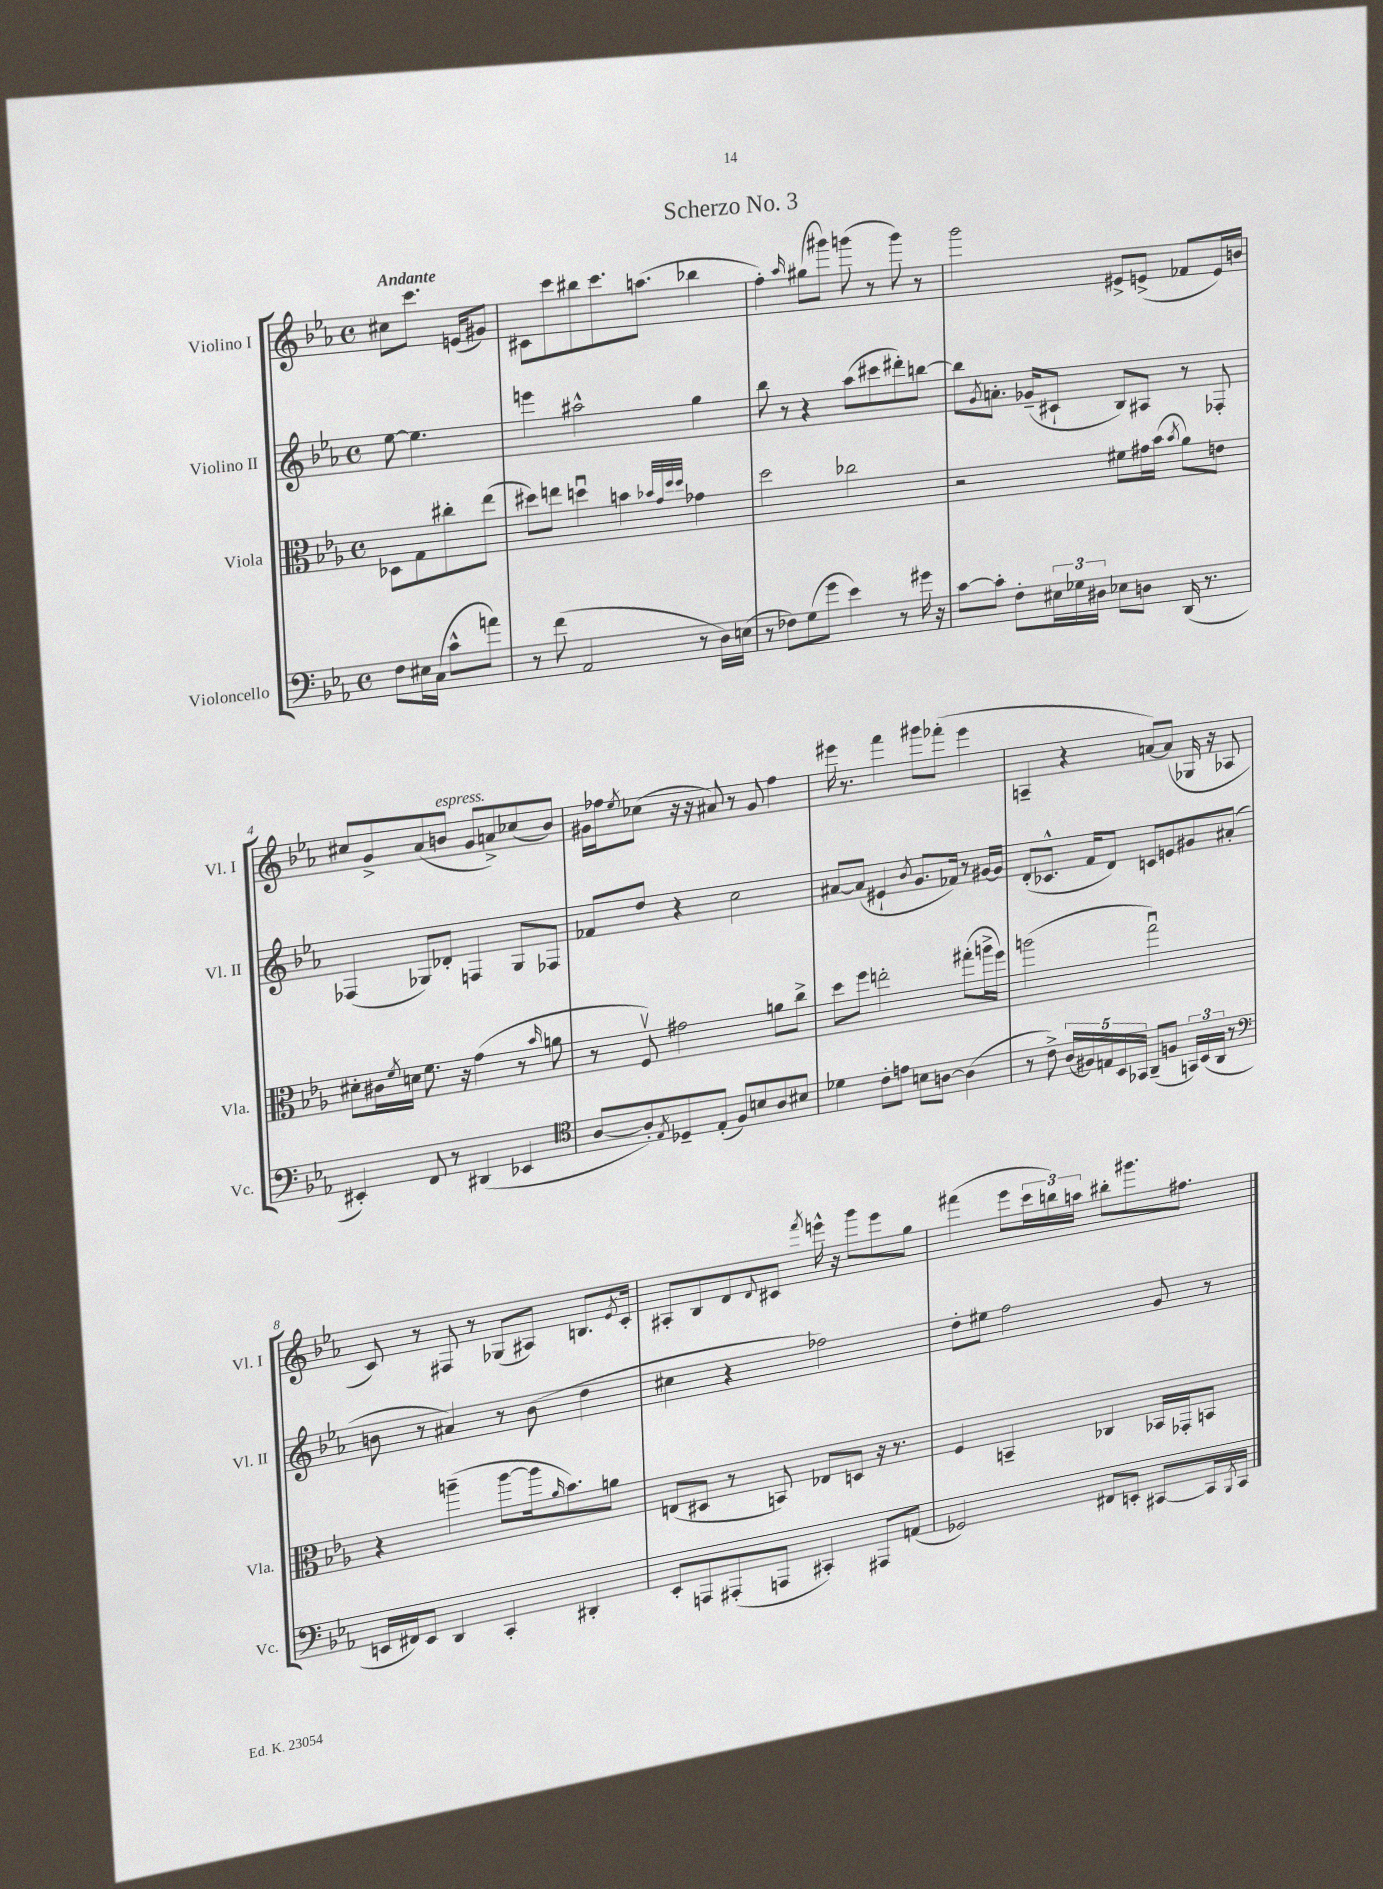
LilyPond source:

\header { title = "Scherzo No. 3" }
<<
\new StaffGroup <<
\new Staff = "s0" \with { instrumentName = "Violino I" shortInstrumentName = "Vl. I" } {
    \clef treble \key ees \major \defaultTimeSignature \time 4/4 \partial 2 \tempo "Andante"
    cis''8 c'''8. e'16( gis'8) |
    cis'8 c'''8 bis''8 c'''8. a''8.( bes''4 |
    f''4-.) \grace { aes''16 } gis''8( gis'''8) g'''8( r8 g'''8) r8 |
    g'''2 eis'8-> e'8->( fes'8 e'16) b'16 |
    cis''8 g'8-> aes'8( b'8^\markup { \italic "espress." } g'8 a'8->) ces''8( b'8) |
    gis'16 fes''16 \acciaccatura { ees''8 } ces''8( r16 r16 ais'8) r8 gis'8 fes''4 |
    eis'''16 r8. f'''4 gis'''8 fes'''8-.( eis'''4 |
    a4-- r4 a'8~) a'8( ges16 r16 aes8 |
    c'8) r8 fis8 r8 ges8( ais8) b8. \acciaccatura { ees'8 } c'16-. |
    ais8-. bes8 d'8 \appoggiatura { d'8 } cis'8 \acciaccatura { f'''8 } e'''16-^ r16 g'''8 e'''8 g''8 |
    fis'''4( ees'''8 \tuplet 3/2 { c'''16 b''16) a''16 } bis''8-. gis'''8. fis''8. \bar "|." |
}
\new Staff = "s1" \with { instrumentName = "Violino II" shortInstrumentName = "Vl. II" } {
    \clef treble \key ees \major \defaultTimeSignature \time 4/4 \partial 2
    ees''8~ ees''4. |
    e'''4 ais''2-^ g''4 |
    bes''8 r8 r4 aes''8( cis'''8 dis'''8-.) b''8~ |
    b''8 \acciaccatura { g'8 } a'8.-. ges'16--( cis'8-! bes8) ais8 r8 fes8-. |
    fes4( ges8) des'8-. f4 ges8 fes8 |
    fes'8 d''8 r4 c''2 |
    ais'8~ ais'8( eis'4-! \acciaccatura { bes'8 } g'8. fes'16) r8 gis'16~ gis'16 |
    d'8-.( ces'8.-^ f'16 d'8) c'8 e'8 gis'8 ais'8-.( |
    b'8 r8 ais'4) r8 b'8( d''4 |
    cis''4 r4 fes''2) |
    d''8-. eis''8 f''2 g'8 r8 \bar "|." |
}
\new Staff = "s2" \with { instrumentName = "Viola" shortInstrumentName = "Vla." } {
    \clef alto \key ees \major \defaultTimeSignature \time 4/4 \partial 2
    des8 g8 cis''8-. ees''8( |
    dis''8) e''8 d''4\downbow b'4 \grace { bes'32 g'32 d''32 d''32 } ges'4 |
    d''2 ces''2 |
    r2 fis'8 gis'16 bes'16( \acciaccatura { bes'8 } aes'8) e'8 |
    dis'8-. cis'16 \acciaccatura { f'8 } d'16 f'8. r16 g'4( r8 \grace { bes'16 } a'8 |
    r8 f8\upbow) gis'2 a'8 c''8-> |
    d''8 f''8 e''2-. gis''8-.( a''16-> f''16) |
    a''2( g''2\downbow) |
    r4 a''4--( a''8~ a''16 \grace { aes'16 } bes'8.) a'8 |
    e8( dis8 r8 b,8) ees8 d8 r16 r8. |
    f4 b,4-- ces4 bes,16 ges,16-. b,8 \bar "|." |
}
\new Staff = "s3" \with { instrumentName = "Violoncello" shortInstrumentName = "Vc." } {
    \clef bass \key ees \major \defaultTimeSignature \time 4/4 \partial 2
    f8 eis16 c16( c'8-^ a'8) |
    r8 f'8( aes,2 r8 d16) e16( |
    r8 fes8) g8( g'8 ees'4) r8 gis'16 r16 |
    c'8~ c'8-. f8-. \tuplet 3/2 { eis16 ges16 dis16 } ees8 d8 d,16( r8. |
    eis,4-.) f,8 r8 dis,4( ees,4 |
    \clef tenor aes8~ aes8-.) \acciaccatura { ees8 } des8-- ees8-.( f8) b8 aes8 bis8 |
    des'4 c'8-. e'8 b8 a8~ a4( |
    r8 c'8->) \tuplet 5/4 { aes16( fis16) e16 bes,16 ges,16 } aes,8--( f8 \tuplet 3/2 { g,16) bes,16( aes,16 } r8 |
    \clef bass e,16 fis,16) e,8 d,4 c,4-. dis,4-. |
    ees,8-. a,,8 ais,,8-.( a,,8 cis,4-.) ais,,8 a,8( |
    ges,2) fis,8 e,8-. cis,8~ cis,16 \acciaccatura { bes,,8 } cis,16 \bar "|." |
}
>>
>>
